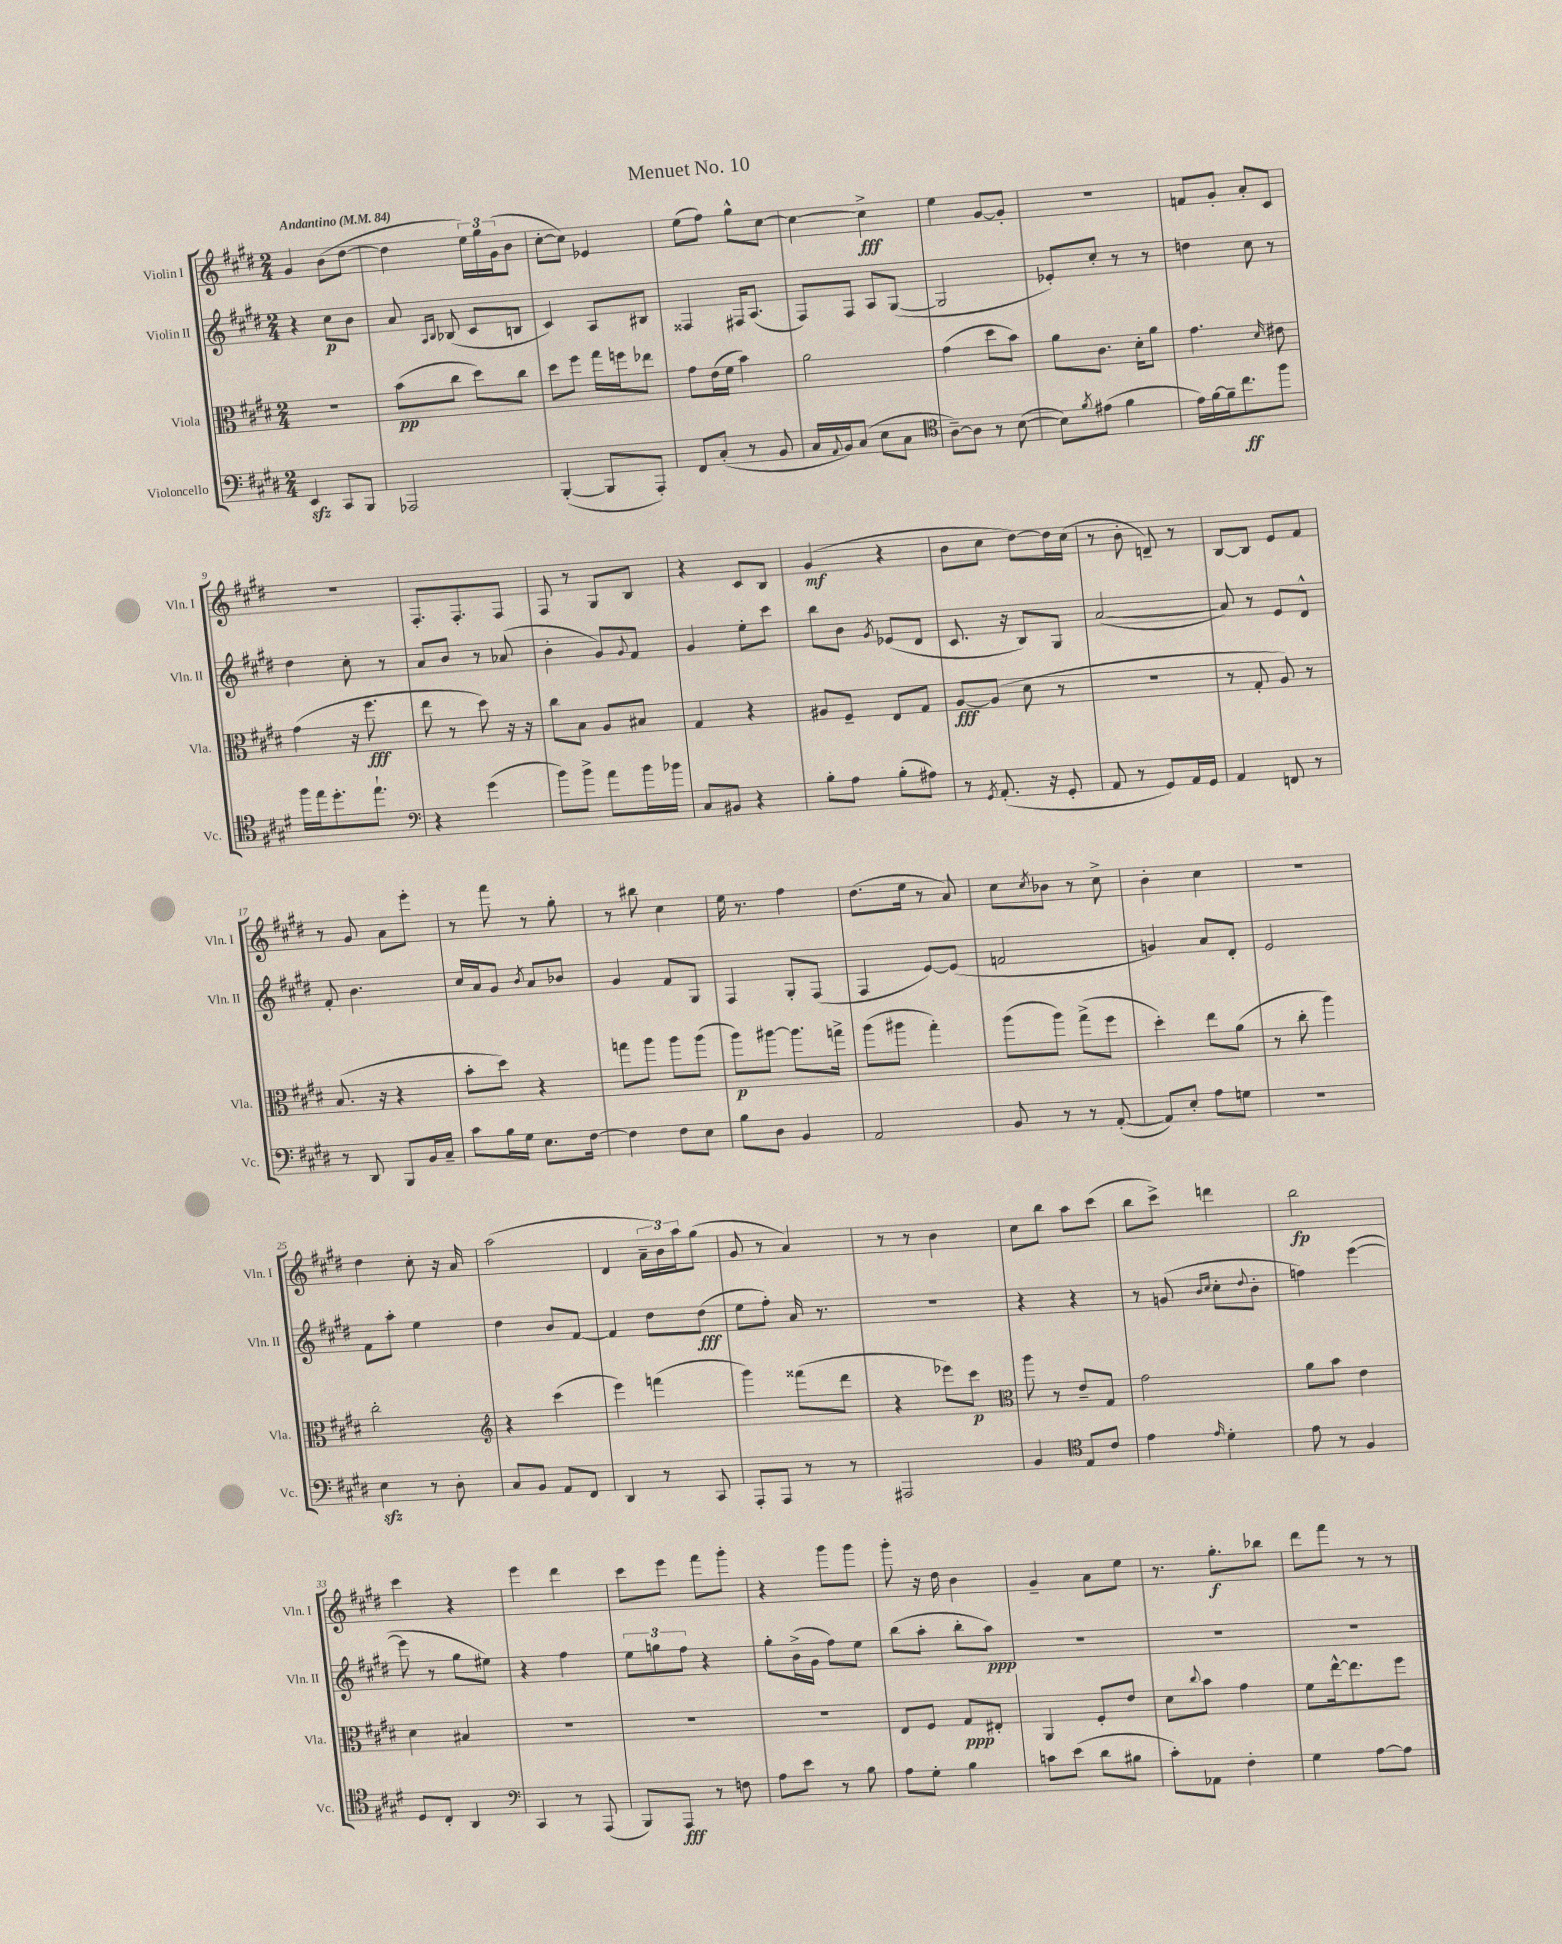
\header { title = "Menuet No. 10" }
<<
\new StaffGroup <<
\new Staff = "s0" \with { instrumentName = "Violin I" shortInstrumentName = "Vln. I" } {
    \clef treble \key e \major \numericTimeSignature \time 2/4 \tempo "Andantino" 4 = 84
    gis'4 b'8( dis''8~ |
    dis''4 \tuplet 3/2 { e''16) gis''16 gis'16( } b'8 |
    cis''8~-. cis''8) ees'4 |
    e''8( fis''8) gis''8-^ cis''8~ |
    cis''4~ cis''4->\fff |
    e''4 gis'8~ gis'8-. |
    R2 |
    f'8 gis'8-. a'8-. cis'8 |
    R2 |
    fis8.-. fis8.-. fis8 |
    fis8 r8 gis8 b8 |
    r4 cis'8 b8 |
    gis'4\mf( r4 |
    b'8 cis''8 dis''8~) dis''16 cis''16( |
    r8 b'8-. d'8--) r8 |
    b8~ b8 e'8 fis'8 |
    r8 gis'8 a'8 e'''8-. |
    r8 fis'''8 r8 gis''8-. |
    r8 bis''8 cis''4 |
    e''16 r8. fis''4 |
    dis''8.( e''16 r8 a'8) |
    cis''8 \acciaccatura { cis''8 } bes'8 r8 cis''8-> |
    b'4-. cis''4 |
    R2 |
    dis''4 cis''8-. r16 a'16 |
    a''2( |
    dis'4 \tuplet 3/2 { a'16-- b'16) a''16 } gis''8( |
    gis'8 r8 a'4) |
    r8 r8 b'4 |
    cis''8 b''8 a''8 cis'''8( |
    b''8 cis'''8->) d'''4 |
    b''2\fp |
    cis'''4 r4 |
    e'''4 dis'''4 |
    cis'''8 e'''8 fis'''8 gis'''8-. |
    r4 gis'''8 gis'''8 |
    gis'''8-. r16 dis''16 b'4 |
    gis'4-- a'8 e''8 |
    r8. gis''8.-.\f bes''8 |
    dis'''8 fis'''8 r8 r8 \bar "|." |
}
\new Staff = "s1" \with { instrumentName = "Violin II" shortInstrumentName = "Vln. II" } {
    \clef treble \key e \major \numericTimeSignature \time 2/4
    r4 cis''8\p b'8 |
    a'8 \grace { a16 b16 } bes8( cis'8 b8 |
    cis'4) a8 bis8 |
    fisis4 fis16 a8.( |
    fis8) fis8 a8 gis8~( |
    gis2 |
    ees'8-.) cis''8-. r8 r8 |
    d''4 cis''8 r8 |
    dis''4 cis''8-. r8 |
    a'8 b'8 r8 aes'8( |
    b'4-. gis'8) \appoggiatura { gis'8 } fis'8 |
    gis'4 e''8-. cis'''8 |
    b''8 b'8 \acciaccatura { gis'8 } ees'8( dis'8 |
    cis'8. r16 b8) gis8 |
    a'2~( |
    a'8) r8 e'8 dis'8-^ |
    fis'8-. b'4. |
    cis''16 a'16 gis'8 \acciaccatura { b'8 } a'8 bes'8 |
    gis'4 fis'8 gis8 |
    fis4 gis8-. fis8( |
    fis4 e'8~) e'8( |
    f'2 |
    g'4) a'8 dis'8-. |
    e'2 |
    fis'8 a''8-. e''4 |
    dis''4 b'8 fis'8~ |
    fis'4 dis''8 dis''8\fff( |
    e''8 fis''8-.) a'16 r8. |
    R2 |
    r4 r4 |
    r8 g'8( \grace { b'16 cis''16 } cis''8-. \appoggiatura { dis''8 } b'8-. |
    f''4) e'''4~( |
    e'''8 r8 gis''8 eis''8) |
    r4 fis''4 |
    \tuplet 3/2 { e''8 g''8 fis''8 } r4 |
    gis''8-. b'16->( gis'16 fis''8) e''8 |
    b''8( a''8-. b''8-. a''8\ppp) |
    R2 |
    R2 |
    R2 \bar "|." |
}
\new Staff = "s2" \with { instrumentName = "Viola" shortInstrumentName = "Vla." } {
    \clef alto \key e \major \numericTimeSignature \time 2/4
    R2 |
    b'8\pp( cis''8 dis''8) cis''8 |
    dis''8 fis''8 gis''16 f''16 ees''8 |
    gis'8 e'16( fis'16 b'4) |
    a'2 |
    gis'4( dis''8 b'8) |
    a'8 cis'8. dis'16-. a'8 |
    gis'4. \grace { dis'16 } eis'8 |
    gis'4( r16 fis''8.\fff |
    e''8 r8 dis''8) r16 r16 |
    cis''8 b8 a8 bis8 |
    gis4 r4 |
    ais8 fis8-- e8 gis8 |
    a8~\fff a8( dis'8 r8 |
    R2 |
    r8 gis8-. a8) r8 |
    b8.( r16 r4 |
    b'8-. dis''8) r4 |
    g''8 a''8 a''8 a''8( |
    a''8\p) ais''8~ ais''8. g''16-> |
    a''8( ais''8 gis''4-.) |
    a''8( a''8) gis''8->( fis''8 |
    dis''4-.) e''8 a'8( |
    r8 cis''8-. a''4) |
    cis''2-. |
    \clef treble r4 cis'''4( |
    e'''4) f'''4( |
    gis'''4) fisis'''8( dis'''8 |
    r4 ees'''8) cis'''8\p |
    \clef alto a''8 r8 e'8-- gis8 |
    gis'2 |
    a'8 b'8 e'4 |
    dis'4 bis4 |
    R2 |
    R2 |
    R2 |
    e8 fis8 gis8\ppp eis8-. |
    a,4 fis8-. e'8 |
    dis'8 \appoggiatura { cis''8 } b'8 gis'4 |
    fis'8 e''16~-^ e''8. fis''8 \bar "|." |
}
\new Staff = "s3" \with { instrumentName = "Violoncello" shortInstrumentName = "Vc." } {
    \clef bass \key e \major \numericTimeSignature \time 2/4
    e,4\sfz cis,8 b,,8 |
    aes,,2 |
    b,,4~-.( b,,8 a,,8-.) |
    fis,8 cis8-.( r8 b,8 |
    cis16 \appoggiatura { a,8 } b,16) cis8( e8 cis8 |
    \clef tenor a8~--) a8 r8 b8~( |
    b8) \acciaccatura { fis'8 } eis'8( fis'4 |
    e'16) fis'16~ fis'16-- cis''8.\ff fis''8 |
    fis''16 e''16 dis''8.-. e''8.-! |
    \clef bass r4 gis'4( |
    b'8) b'8-> a'8 b'16 bes'16 |
    cis8 bis,8 r4 |
    b8-. a8 b8-.( ais8) |
    r8 \acciaccatura { gis,8 } a,8.-.( r16 gis,8-. |
    a,8 r8 gis,8) a,16 gis,16 |
    a,4 f,8 r8 |
    r8 dis,8 b,,8 b,16 cis16-- |
    cis'8 b16 gis16 e8. fis16~ |
    fis4 fis8 e8 |
    b8 dis8 b,4 |
    a,2 |
    b,8 r8 r8 a,8~-.( |
    a,8) e8-. a8 g8 |
    r2 |
    e4\sfz r8 dis8-. |
    cis8 b,8 a,8 fis,8 |
    dis,4 r8 cis,8 |
    a,,8-. a,,8 r8 r8 |
    ais,,2 |
    b,4 \clef tenor e8 cis'8 |
    e'4 \grace { e'16 } dis'4-. |
    e'8 r8 fis4 |
    dis8 cis8-. a,4 |
    \clef bass cis,4 r8 a,,8( |
    b,,8) a,,8\fff r8 f8 |
    a8 e'8 r8 b8 |
    a8 gis8-. b4 |
    c'8 e'8( dis'8 bis8 |
    cis'8-.) aes,8 fis4-. |
    gis4 a8~ a8 \bar "|." |
}
>>
>>
